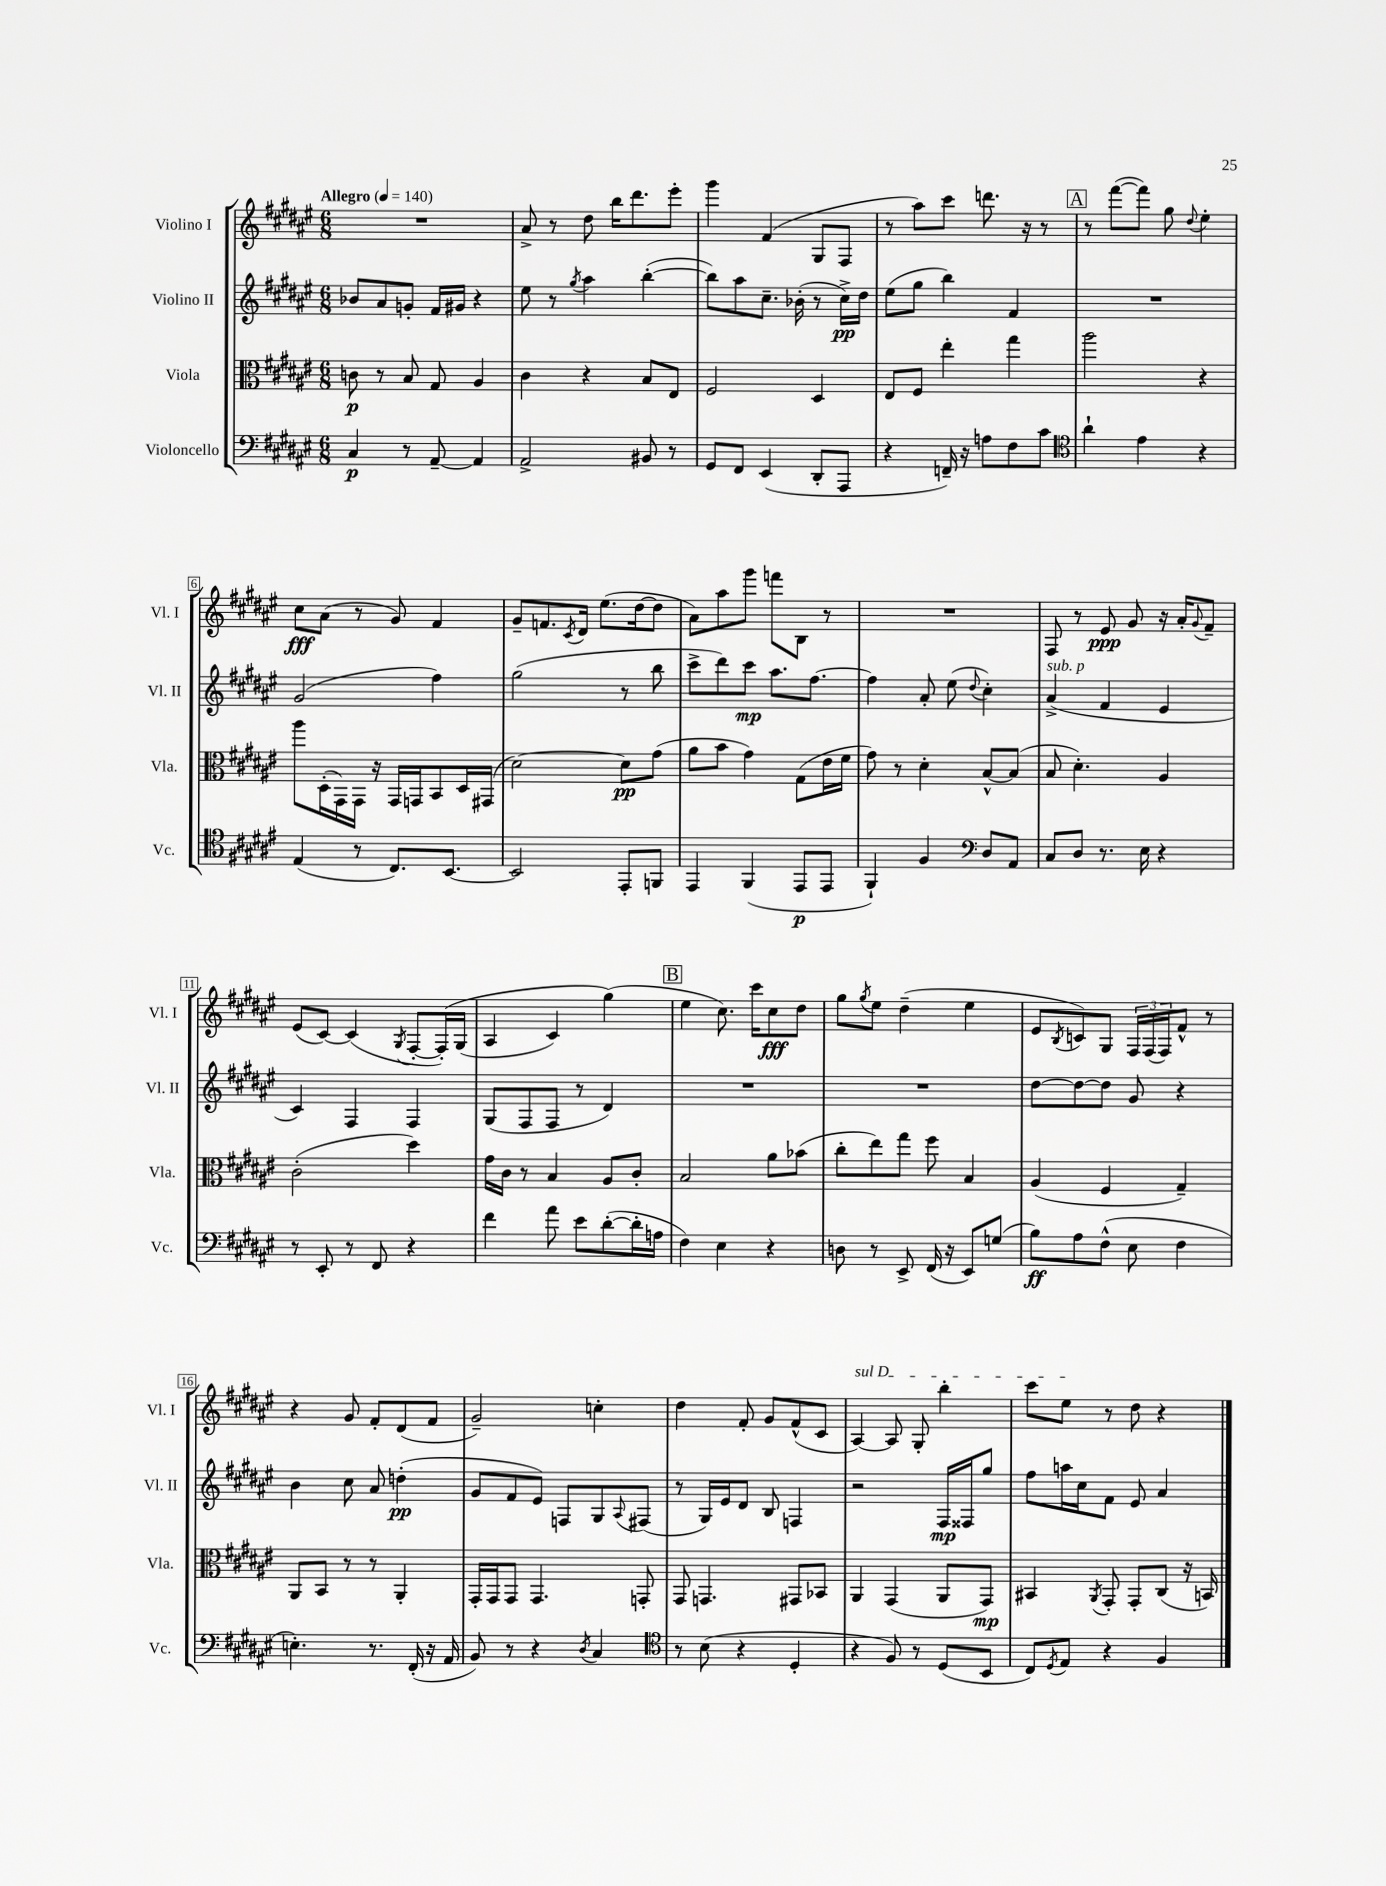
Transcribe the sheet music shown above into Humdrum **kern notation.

**kern	**kern	**kern	**kern
*staff4	*staff3	*staff2	*staff1
*clefF4	*clefC3	*clefG2	*clefG2
*k[f#c#g#d#a#e#]	*k[f#c#g#d#a#e#]	*k[f#c#g#d#a#e#]	*k[f#c#g#d#a#e#]
*M6/8	*M6/8	*M6/8	*M6/8
*MM140	*MM140	*MM140	*MM140
4C#	8c	8b-	2.r
.	8r	8a#	.
8r	8B	8g'	.
[8AA#~	8G#	16f#	.
.	.	16g#	.
4AA#]	4A#	4r	.
=	=	=	=
2AA#^	4c#	8ee#	8a#^
.	.	8r	8r
.	.	8qgg#	.
.	4r	4aa#	8dd#
.	.	.	16bb
.	.	.	8.ddd#
8BB#	8B	([4bb'	.
8r	8E#	.	8eee#'
=	=	=	=
8GG#	2F#	8bb])	4ggg#
8FF#	.	8aa#	.
(4EE#	.	8.cc#~	(4f#
.	.	(16b-'	.
8DD#'	4D#	8r	8G#
8AAA#	.	16cc#^)	8F#
.	.	16dd#	.
=	=	=	=
4r	8E#	(8ee#	8r
.	8F#	8gg#	8aa#)
16FF~)	4ee#'	4bb)	8ccc#
16r	.	.	.
8A	.	.	8.ddd
8F#	4gg#	4f#	.
.	.	.	16r
8c#	.	.	8r
=	=	=	=
*clefC4	*	*	*
4a#`	2aa#	2.r	8r
.	.	.	([8fff#
4e#	.	.	8fff#])
.	.	.	8gg#
.	.	.	8qqdd#
4r	4r	.	4ee#'
=	=	=	=
(4E#	8aa#	(2g#	8cc#
.	(16D#'	.	(8a#
.	16GG#)	.	.
8r	16GG#	.	8r
.	16r	.	.
8.C#)	16GG#	.	8g#)
.	16GG	.	.
.	8BB	4ff#)	4f#
[8.BB	.	.	.
.	16D#	.	.
.	(16GG#	.	.
=	=	=	=
2BB]	[2d#)	(2gg#	8g#~
.	.	.	8.f
.	.	.	8qc#
.	.	.	16d#
.	.	.	(8.ee#
8EE#'	8d#]	8r	.
.	.	.	[16dd#
8FF	(8g#	8bb	8dd#]
=	=	=	=
4EE#	8a#	8ccc#^	8a#)
.	8b	8ddd#)	8aa#
(4FF#	4g#)	8ccc#	8ggg#
.	.	8.aa#	8fff
8EE#	(8G#	.	8B
.	.	[8.ff#	.
8EE#	16e#	.	8r
.	16f#	.	.
=	=	=	=
4FF#`)	8g#)	4ff#]	2.r
.	8r	.	.
4F#	4d#'	8a#'	.
.	.	(8ee#	.
*clefF4	*	*	*
.	.	8qqdd#	.
8D#	[8B^^	4cc#')	.
8AA#	(8B]	.	.
=	=	=	=
8C#	8B	(4a#^	8F#
8D#	4.d#')	.	8r
8.r	.	4f#	8e#
.	.	.	8g#
16E#	.	.	.
4r	4A#	4e#	16r
.	.	.	16a#'
.	.	.	8qqg#
.	.	.	8f#~
=	=	=	=
8r	(2c#'	4c#)	(8e#
8EE#'	.	.	[8c#)
8r	.	4F#	(4c#]
8FF#	.	.	.
.	.	.	8qG#
4r	4dd#)	4F#	[8F#'
.	.	.	&(16F#'])
.	.	.	(16G#
=	=	=	=
4f#	16g#	(8G#	4A#
.	16c#	.	.
.	8r	8F#	.
8a#	4B	8F#	4c#)
8e#	.	8r	.
([8d#'	8A#	4d#)	(4gg#&)
16d#']	8c#'	.	.
16A	.	.	.
=	=	=	=
4F#)	2B	2.r	4ee#
4E#	.	.	8.cc#)
.	.	.	16ccc#
4r	8a#	.	8cc#
.	(8b-	.	8dd#
=	=	=	=
8D	8cc#'	2.r	8gg#
.	.	.	8qgg#
8r	8ee#)	.	8ee#
8EE#^	8gg#	.	(4dd#~
(16FF#	8ff#	.	.
16r	.	.	.
8EE#)	4B	.	4ee#
(8G	.	.	.
=	=	=	=
8B)	(4A#	[8dd#	8e#
.	.	.	8qB
8A#	.	8dd#_	8c)
(8F#^^	4F#	8dd#]	8G#
8E#	.	8g#	24F#
.	.	.	(24F#
.	.	.	24F#)
4F#	4G#~)	4r	8f#^^
.	.	.	8r
=	=	=	=
4.E')	8AA#	4b	4r
.	8BB	.	.
.	8r	8cc#	8g#
8.r	8r	8a#	8f#'
.	4AA#'	(4dd'	(8d#
(16FF#'	.	.	.
16r	.	.	8f#
16AA#	.	.	.
=	=	=	=
8BB)	16GG#'	8g#	2g#~)
.	16GG#	.	.
8r	8GG#	8f#	.
4r	4.GG#	8e#)	.
.	.	8F	.
8qD#	.	.	.
4C#	.	8G#	4cc'
.	.	8qqA#	.
.	8GG'	(8F#	.
=	=	=	=
*clefC4	*	*	*
8r	8GG#	8r	4dd#
(8B	4.GG	16G#)	.
.	.	16e#	.
4r	.	8d#	8f#'
.	.	8B	8g#
4D#'	8GG#	4F	(8f#^^
.	8BB-	.	8c#
=	=	=	=
4r	4AA#	2r	[4A#)
8F#)	(4GG#	.	8A#]
8r	.	.	8G#'
(8D#	8AA#	16F#	4bb'
.	.	16F##	.
8BB	8GG#)	8gg#	.
=	=	=	=
8C#)	4BB#	8ff#	8ccc#
8qD#	.	.	.
8E#	.	16aa	8ee#
.	.	16cc#	.
.	8qAA#	.	.
4r	8GG#'	8f#	8r
.	8GG#'	8e#	8dd#
4F#	(8C#	4a#	4r
.	16r	.	.
.	16BB)	.	.
==	==	==	==
*-	*-	*-	*-
